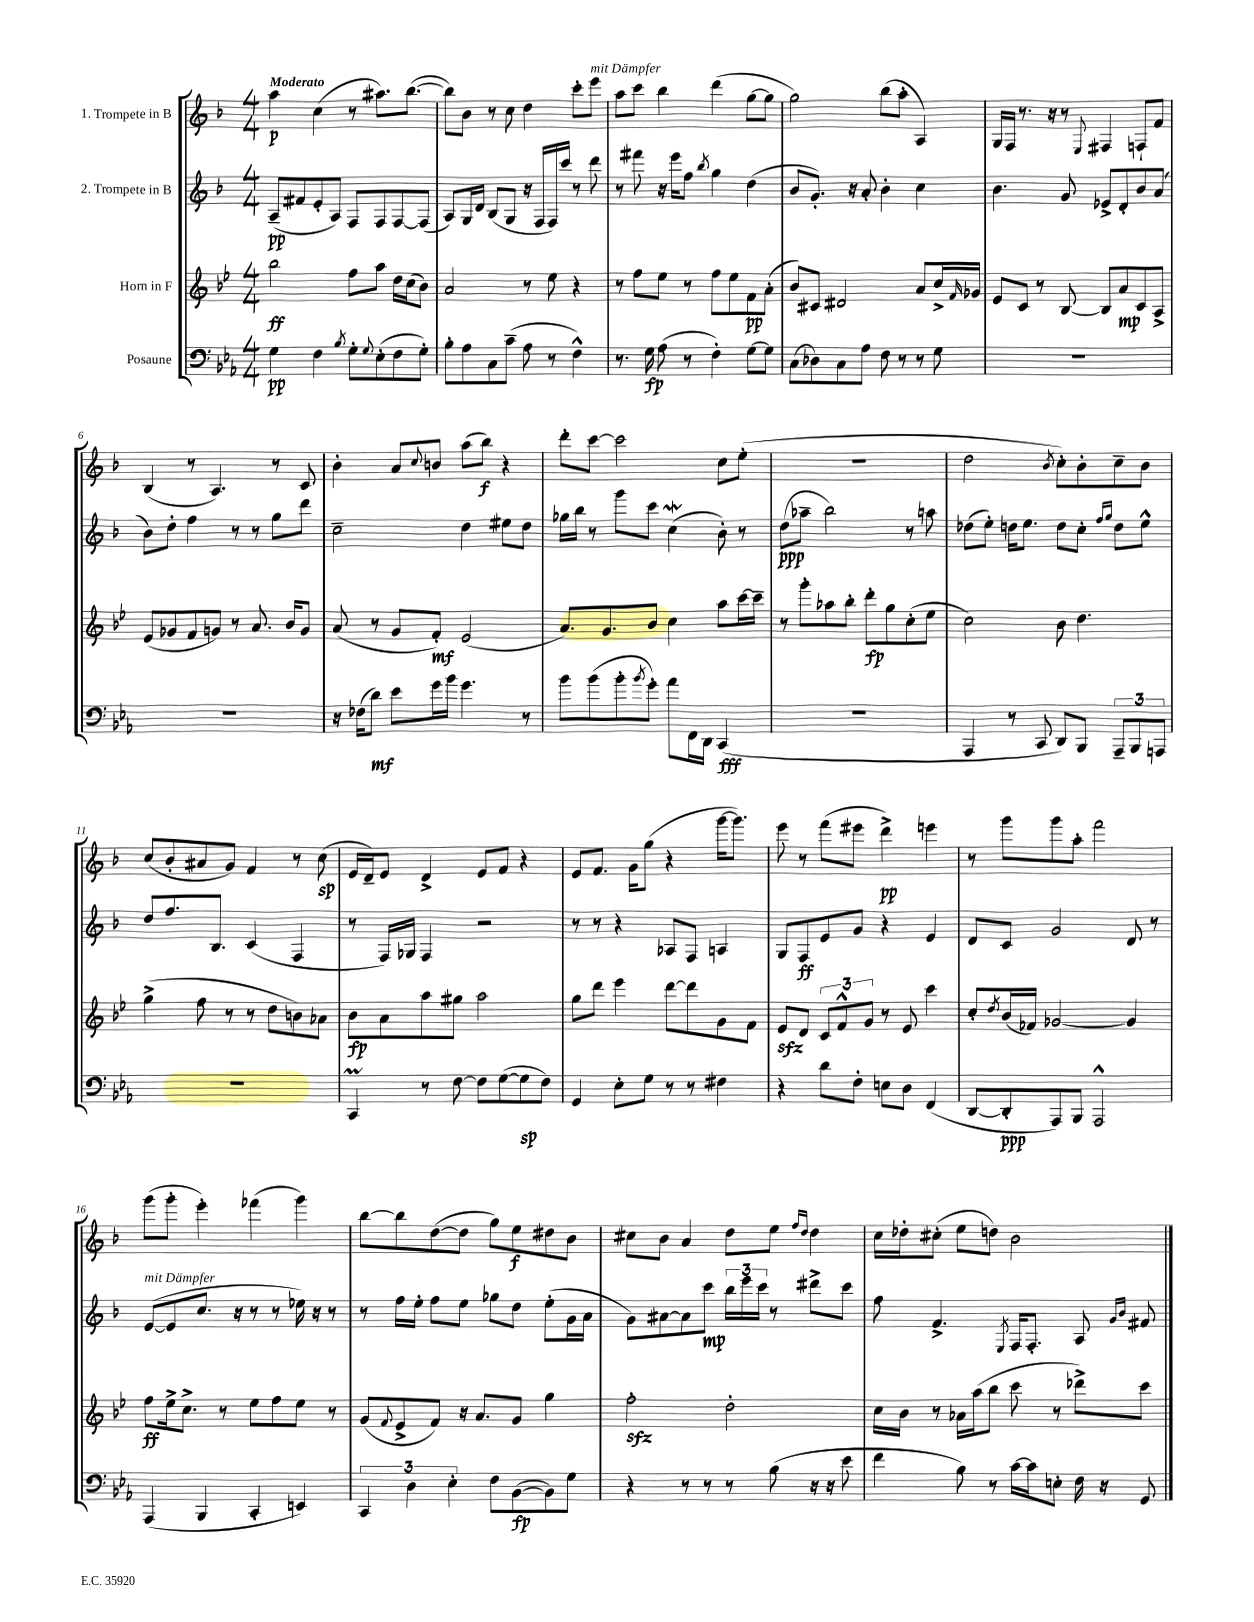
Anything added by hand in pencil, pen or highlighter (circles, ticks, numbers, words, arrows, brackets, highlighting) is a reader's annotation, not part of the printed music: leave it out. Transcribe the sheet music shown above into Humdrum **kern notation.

**kern	**kern	**kern	**kern
*staff4	*staff3	*staff2	*staff1
*clefF4	*clefG2	*clefG2	*clefG2
*k[b-e-a-]	*k[b-e-]	*k[b-]	*k[b-]
*M4/4	*M4/4	*M4/4	*M4/4
4G\	2bb-\	(8A~/L	4aa\
.	.	8f#/	.
4F\	.	8e'/	(4cc\
.	.	8A/J)	.
8qB-/	.	.	.
8G'\L	8ff\L	8F/L	8r
8qqG/	.	.	.
(8E-'\	8aa\J	8F/	8.aa#\L)
8F\	16dd\LL	[8F/	.
.	(16cc\J	.	([8.bb-\J
8G'\J)	8b-\J)	(8F/]J	.
=	=	=	=
8B-'\L	2a/	8A/L)	8bb-\]L)
8A-\	.	16G/L	8b-\J
.	.	16d/JJ	.
8C\	.	(8B-/L	8r
(8c~\J	.	8G/J	8cc\
8A-\	8r	16r	4dd\
.	.	16F/LL	.
8r	8ee-\	16F/)	.
.	.	16ccc/JJ	.
4F^^\)	4r	8r	8ccc'\L
.	.	8ddd\	8eee\J
=	=	=	=
8.r	8r	8r	8aa\L
.	8ff\L	8fff#\	8ccc\J
16G\	.	.	.
(8A-\	8ee-\J	16r	4bb-\
.	.	16eee\LK	.
8r	8r	8ff\J	.
.	.	8qbb-/	.
4F'\)	8ff\L	4gg\	(4ddd\
.	8ee-\	.	.
[8G\L	8f\	(4dd\	[8gg\L
8G\]J	(8a'\J	.	8gg\]J
=	=	=	=
(8C\L	8b-/L)	8b-/L	2gg\)
8D-\)	8c#/J	8.g'/J)	.
8C\	2d#/	.	.
.	.	16r	.
8A-\J	.	8a'/	.
8F\	.	4b-'\	(8bb-\L
8r	.	.	8aa'\J
8r	8a/L	4cc\	4A/)
8G\	16cc^/L	.	.
.	16qqf/	.	.
.	16g-/JJ	.	.
=	=	=	=
1r	8e-/L	4.b-\	16G/LL
.	.	.	16F/JJ
.	8c/J	.	8.r
.	8r	.	.
.	.	.	16r
.	[8B-/	8g/	8r
.	.	.	8qqE/
.	8B-/]L	8e-^/L	4F#/
.	8a/	8d'/	.
.	8c/	8b-/	8F`/L
.	8A^/J	(8a/J	8f/J
=	=	=	=
1r	(8e-/L	8b-\L)	(4B-/
.	8g-/	8dd'\J	.
.	8f/	4ff\	8r
.	8g/J)	.	4.A/)
.	8r	8r	.
.	8.a/	8r	.
.	.	8gg\L	8r
.	16b-/LK	.	.
.	8g/J	8ddd\J	8c/
=	=	=	=
16r	(8a/	2cc~\	4b-'\
(16F-\LK	.	.	.
8d\J)	8r	.	.
8e-\L	8g/L	.	8a/L
.	.	.	8qqcc/
16g\L	8f'/J)	.	8b/J
16b-\JJ	.	.	.
4.g\	(2e-/	4dd\	(8aa\L
.	.	.	8bb-\J)
.	.	8ee#\L	4r
8r	.	8dd\J	.
=	=	=	=
8b-\L	8.a/L)	16gg-\LL	8ddd'\L
.	.	16bb-\JJ	.
(8b-\	.	8r	[8ccc\J
.	8.g/	.	.
8b-'\	.	8ggg\L	2ccc\]
8qb-/	.	.	.
8g'\J)	8b-/J	8ccc\J	.
8a-\L	4cc\	(4cc\	.
16FF\L	.	.	.
16DD\JJ	.	.	.
(4CC/	8aa\L	8b-'\)	8cc\L
.	[16ccc\L	8r	(8ee'\J
.	16ccc~\]JJ	.	.
=	=	=	=
1r	8r	(8dd\L	1r
.	8ggg'\L	8aa-~\J	.
.	8aa-\	2bb-\)	.
.	8bb-'\J	.	.
.	8ddd'\L	.	.
.	8gg\	.	.
.	(8cc'\	8r	.
.	8ee-\J	8aa\	.
=	=	=	=
4AAA-/	2cc\)	(8dd-\L	2dd\
.	.	8ee'\J)	.
8r	.	16dd\LK	.
.	.	8.ee\J	.
8CC/	.	.	.
.	.	.	8qb-/
8DD/L)	8b-\	8dd\L	8cc'\L)
8BBB-/J	4.dd\	8cc'\J	8b-'\
.	.	16qqff/LL	.
.	.	16qqgg/JJ	.
12AAA-~/L	.	8dd\L	8cc~\
12BBB-/	.	.	.
.	.	8ee^^\J	8b-\J
12AAA/J	.	.	.
=	=	=	=
1r	(4gg^\	8dd/L	(8cc/L
.	.	8.ff/	8b-'/
.	8ff\	.	8a#/
.	.	8.B-/J	.
.	8r	.	8g/J)
.	8r	(4c/	4f/
.	8dd\L	.	.
.	8b\)	4F/	8r
.	8a-\J	.	(8cc\
=	=	=	=
4CC/	8b-\L	8r	16e/LL
.	.	.	16d~/J)
.	8a\	16F/LL)	8e/J
.	.	16G-/JJ	.
8r	8aa\	4F/	4d^/
[8F\	8gg#\J	.	.
8F\]L	2aa\	2r	8e/L
([8G\	.	.	8f/J
8G\]	.	.	4r
8F\J)	.	.	.
=	=	=	=
4GG/	8gg\L	8r	8e/L
.	8ddd\J	8r	8.f/J
8E-'\L	4eee-\	4r	.
.	.	.	16g\LK
8G\J	.	.	(8gg\J
8r	[8ddd\L	8A-/L	4r
8r	8ddd\]	8F/J	.
4F#\	8g\	4A/	[16ggg\LK
.	.	.	8.ggg\]J)
.	8f\J	.	.
=	=	=	=
4r	8e-/L	8G/L	8eee\
.	8d/J	8F/	8r
8d\L	12c/L	8e/	(8fff\L
.	12f^^/	.	.
8F'\J	.	8g/J	8eee#\J
.	12g/J	.	.
8E\L	8r	4r	4ddd^\)
8D\J	8e-/	.	.
(4FF/	4ccc\	4e/	4eee\
=	=	=	=
[8DD/L	8cc'/L	8d/L	8r
.	8qdd/	.	.
8DD'/]	(16b-/L	8c/J	8ggg\L
.	16f-/JJ)	.	.
8AAA-/)	[2g-/	2g/	8ggg\
8BBB-/J	.	.	8aa'\J
2AAA-^^/	.	.	2fff\
.	4g-/]	8d/	.
.	.	8r	.
=	=	=	=
(4AAA-/	8ff\L	([8e/L	(8ggg\L
.	16ee-^\k	8e/]	8ggg'\J
.	8.cc^\J	.	.
4BBB-/	.	8.cc/J	4eee'\)
.	8r	.	.
.	.	16r	.
4CC'/	8ee-\L	8r	(4fff-\
.	8ff\	8r	.
4EE/)	8ee-\J	16ee-\)	4ggg\)
.	.	16r	.
.	8r	8r	.
=	=	=	=
6CC/	(8g/L	8r	[8bb-\L
.	8qqf/	.	.
.	8e-^/	16ff\LL	8bb-\]
6D\	.	.	.
.	.	16ee'\JJ	.
.	8f/J)	8ff\L	([8dd\
6E-'\	.	.	.
.	16r	8ee\J	8dd\]J
.	8.a/L	.	.
8F\L	.	8gg-\L	8gg\L)
([8BB-\	8g/J	8dd\J	8ee\
8BB-\])	4gg\	(8ee'\L	8dd#\
8G\J	.	16g\L	8b-\J
.	.	16a\JJ	.
=	=	=	=
4r	2ff'\	8g\L)	8cc#\L
.	.	[8a#\	8b-\J
8r	.	8a#\]	4a/
8r	.	8ccc\J	.
8r	2dd'\	24bb-\LL	8dd\L
.	.	24eee\	.
.	.	24ccc\JJ	.
(8B-\	.	8r	8ee\J
.	.	.	16qqff/LL
.	.	.	16qqdd/JJ
16r	.	8ddd#^\L	4dd\
16r	.	.	.
8e-\	.	8ccc\J	.
=	=	=	=
4f\	16cc\LL	8ff\	16cc\LL
.	16b-\JJ	.	16dd-'\J
.	8r	4.f^/	(8cc#'\J
8B-\)	16a-\LL	.	8ee\L
.	(16aa\J	.	.
8r	8bb-\J	.	8dd\J)
.	.	8qE/	.
[16c\LL	8ccc\	16F/LK	2b-\
16c\]J	.	8.F'/J	.
8E'\J	8r	.	.
16F\	8ddd-^\L)	8A/	.
16r	.	.	.
.	.	16qqg/LL	.
.	.	16qqb-/JJ	.
8GG/	8ccc\J	8f#/	.
==	==	==	==
*-	*-	*-	*-
